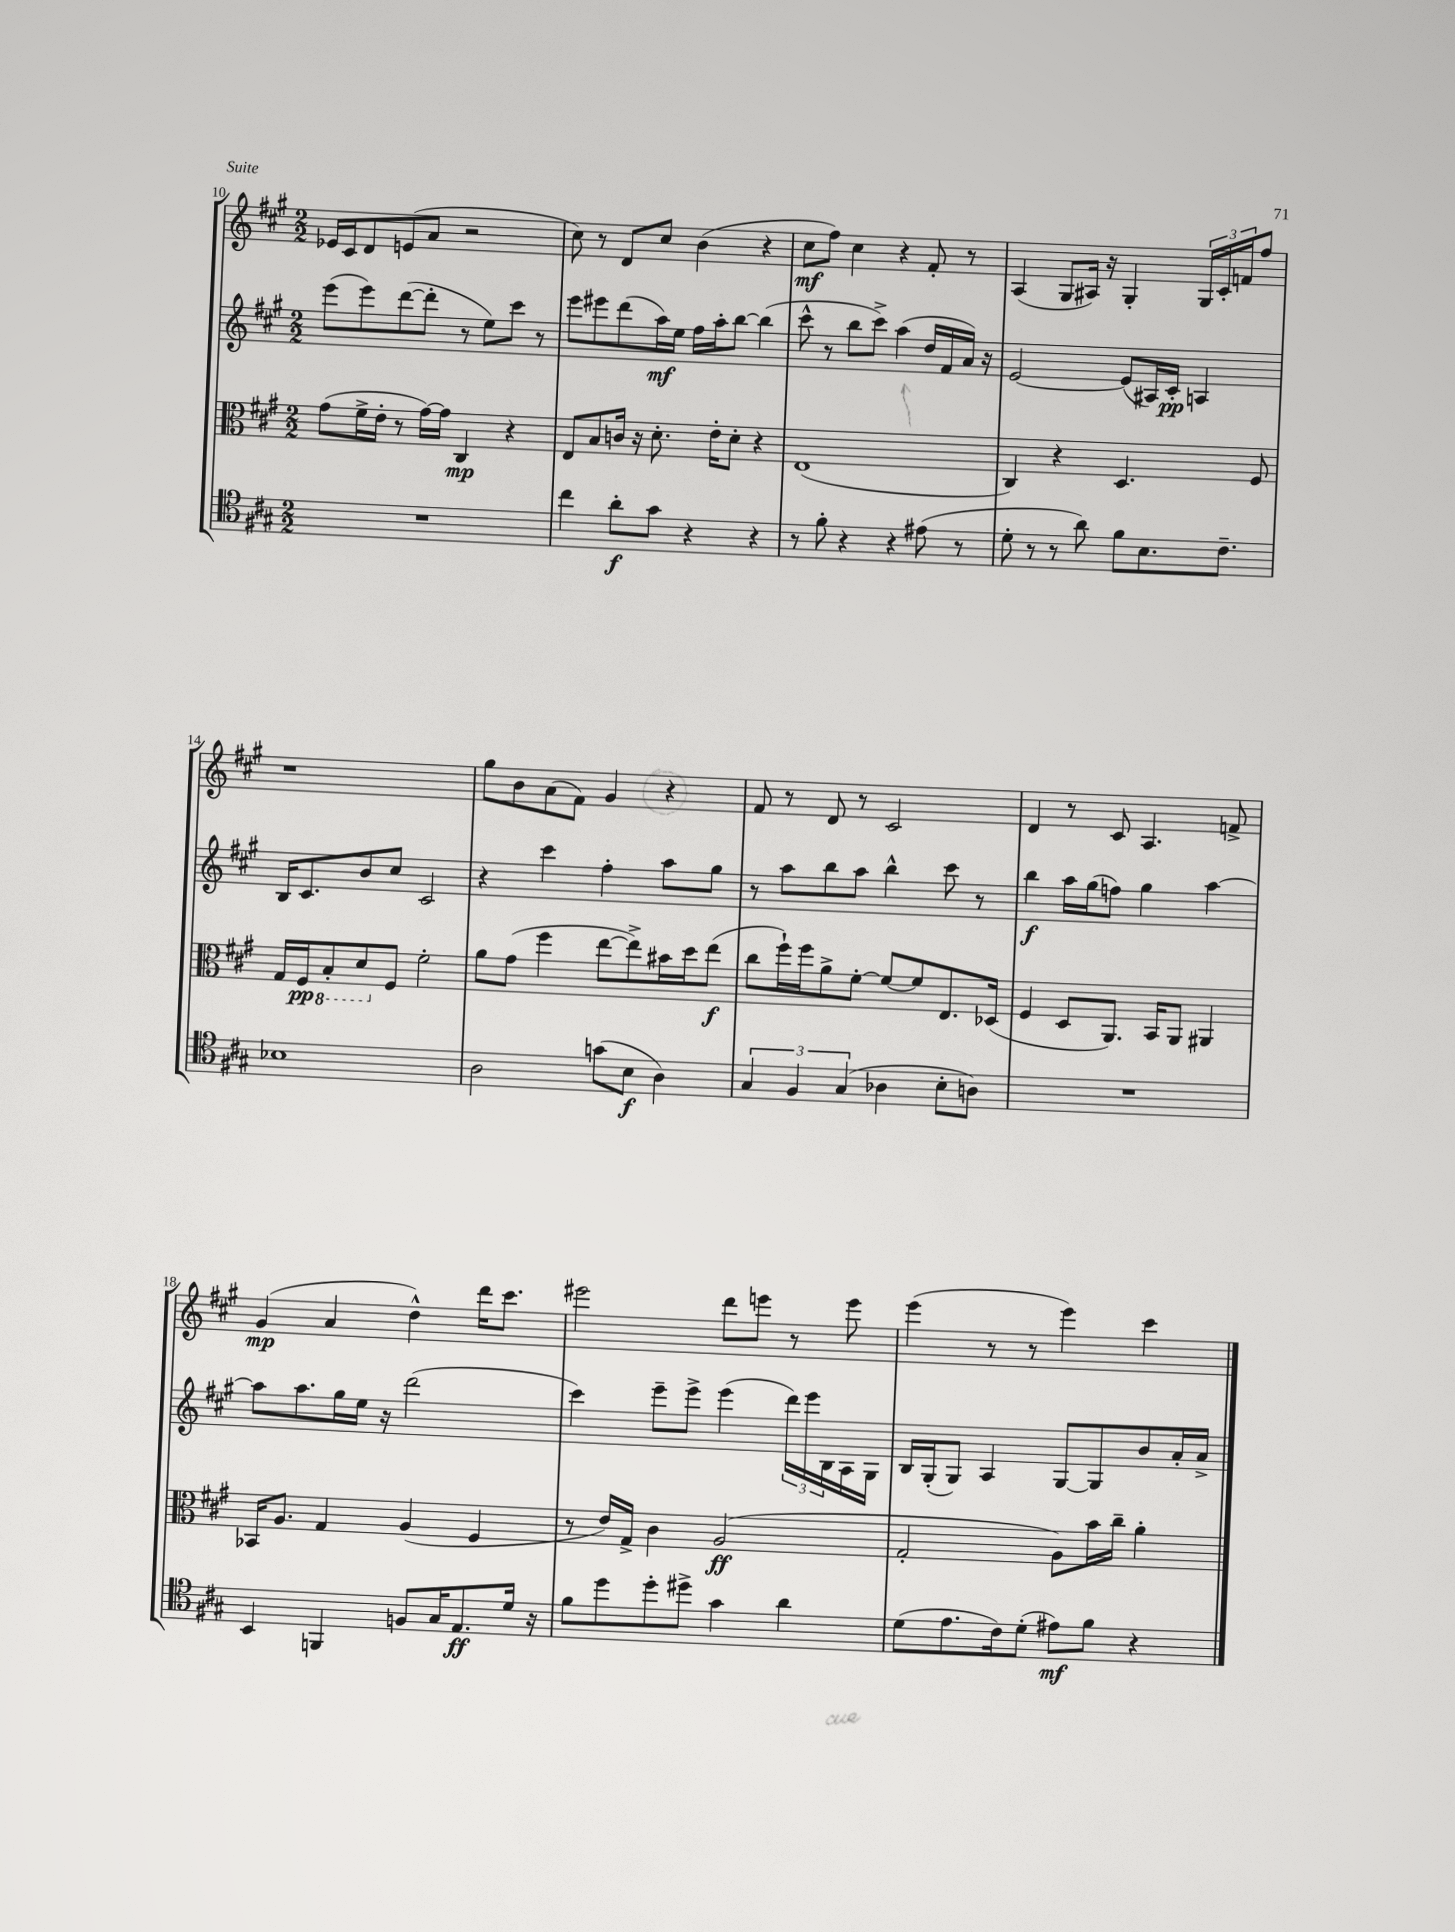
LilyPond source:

<<
\new StaffGroup <<
\new Staff = "s0" {
    \clef treble \key a \major \numericTimeSignature \time 2/2
    ees'16 cis'16 d'8 e'8( a'8 r2 |
    cis''8) r8 d'8 cis''8 b'4( r4 |
    cis''8\mf fis''8) cis''4 r4 fis'8-. r8 |
    a4( gis8 ais16) r16 gis4-. \tuplet 3/2 { gis16 cis'16-. f'16 } fis''8 |
    r1 |
    gis''8 b'8 a'8( fis'8) gis'4 r4 |
    fis'8 r8 d'8 r8 cis'2 |
    d'4 r8 cis'8 a4. f'8-> |
    gis'4\mp( a'4 d''4-^) d'''16 cis'''8. |
    eis'''2 d'''8 e'''8 r8 e'''8 |
    e'''4( r8 r8 e'''4) cis'''4 \bar "|." |
}
\new Staff = "s1" {
    \clef treble \key a \major \numericTimeSignature \time 2/2
    e'''8( e'''8) d'''8~( d'''8-. r8 e''8) cis'''8 r8 |
    e'''8 eis'''8 d'''8( a''16\mf) e''16 fis''16 a''16-. b''8~ b''4( |
    cis'''8-^ r8 b''8 cis'''8->) a''4( d''16 fis'16 a'16) r16 |
    e'2~ e'8( ais16) cis'16-.\pp a4 |
    b16 cis'8. b'8 cis''8 cis'2 |
    r4 cis'''4 fis''4-. a''8 gis''8 |
    r8 a''8 b''8 a''8 b''4-^ cis'''8 r8 |
    b''4\f a''16 gis''16( f''8) gis''4 a''4~ |
    a''8 a''8. gis''16 e''16 r16 d'''2( |
    cis'''4) e'''8-- e'''8-> e'''4( \tuplet 3/2 { d'''16) e'''16 b16 } a16 gis16 |
    b16 gis16-.( gis8) a4 gis8~ gis8 b'8 a'16-. a'16-> \bar "|." |
}
\new Staff = "s2" {
    \clef alto \key a \major \numericTimeSignature \time 2/2
    gis'8( fis'16-> e'16-. r8 gis'16~) gis'16 cis4\mp r4 |
    e8 b8 c'16 r16 d'8.-. e'16-. d'8-. r4 |
    e1( |
    cis4) r4 d4. fis8 |
    gis16 fis16\pp \ottava #-1 b,8-. d8 \ottava #0 fis8 fis'2-. |
    a'8 gis'8( fis''4 e''8~ e''8->) bis'16 d''16 e''8\f( |
    cis''8 fis''16-!) fis''16 a'8-> fis'8~-. fis'8~ fis'8 e8. des16( |
    fis4 d8 a,8.) b,16 a,8 ais,4 |
    bes,16 a8. gis4 a4( fis4 |
    r8 e'16) gis16-> cis'4 a2\ff( |
    gis2-. a8) b'16 cis''16-- a'4-. \bar "|." |
}
\new Staff = "s3" {
    \clef tenor \key a \major \numericTimeSignature \time 2/2
    R1 |
    cis''4 a'8-.\f gis'8 r4 r4 |
    r8 fis'8-. r4 r4 eis'8( r8 |
    d'8-. r8 r8 a'8) fis'8 b8. cis'8.-- |
    bes1 |
    a2 g'8( b8\f a4) |
    \tuplet 3/2 { gis4 fis4 gis4( } aes4 b8-. a8) |
    R1 |
    b,4 f,4 f8 gis16 e8.\ff d'16 r16 |
    fis'8 d''8 d''8-. dis''8-> gis'4 a'4 |
    d'8( e'8. cis'16) d'8-.( eis'8\mf) fis'8 r4 \bar "|." |
}
>>
>>
\layout { \context { \Score currentBarNumber = #10 } }
